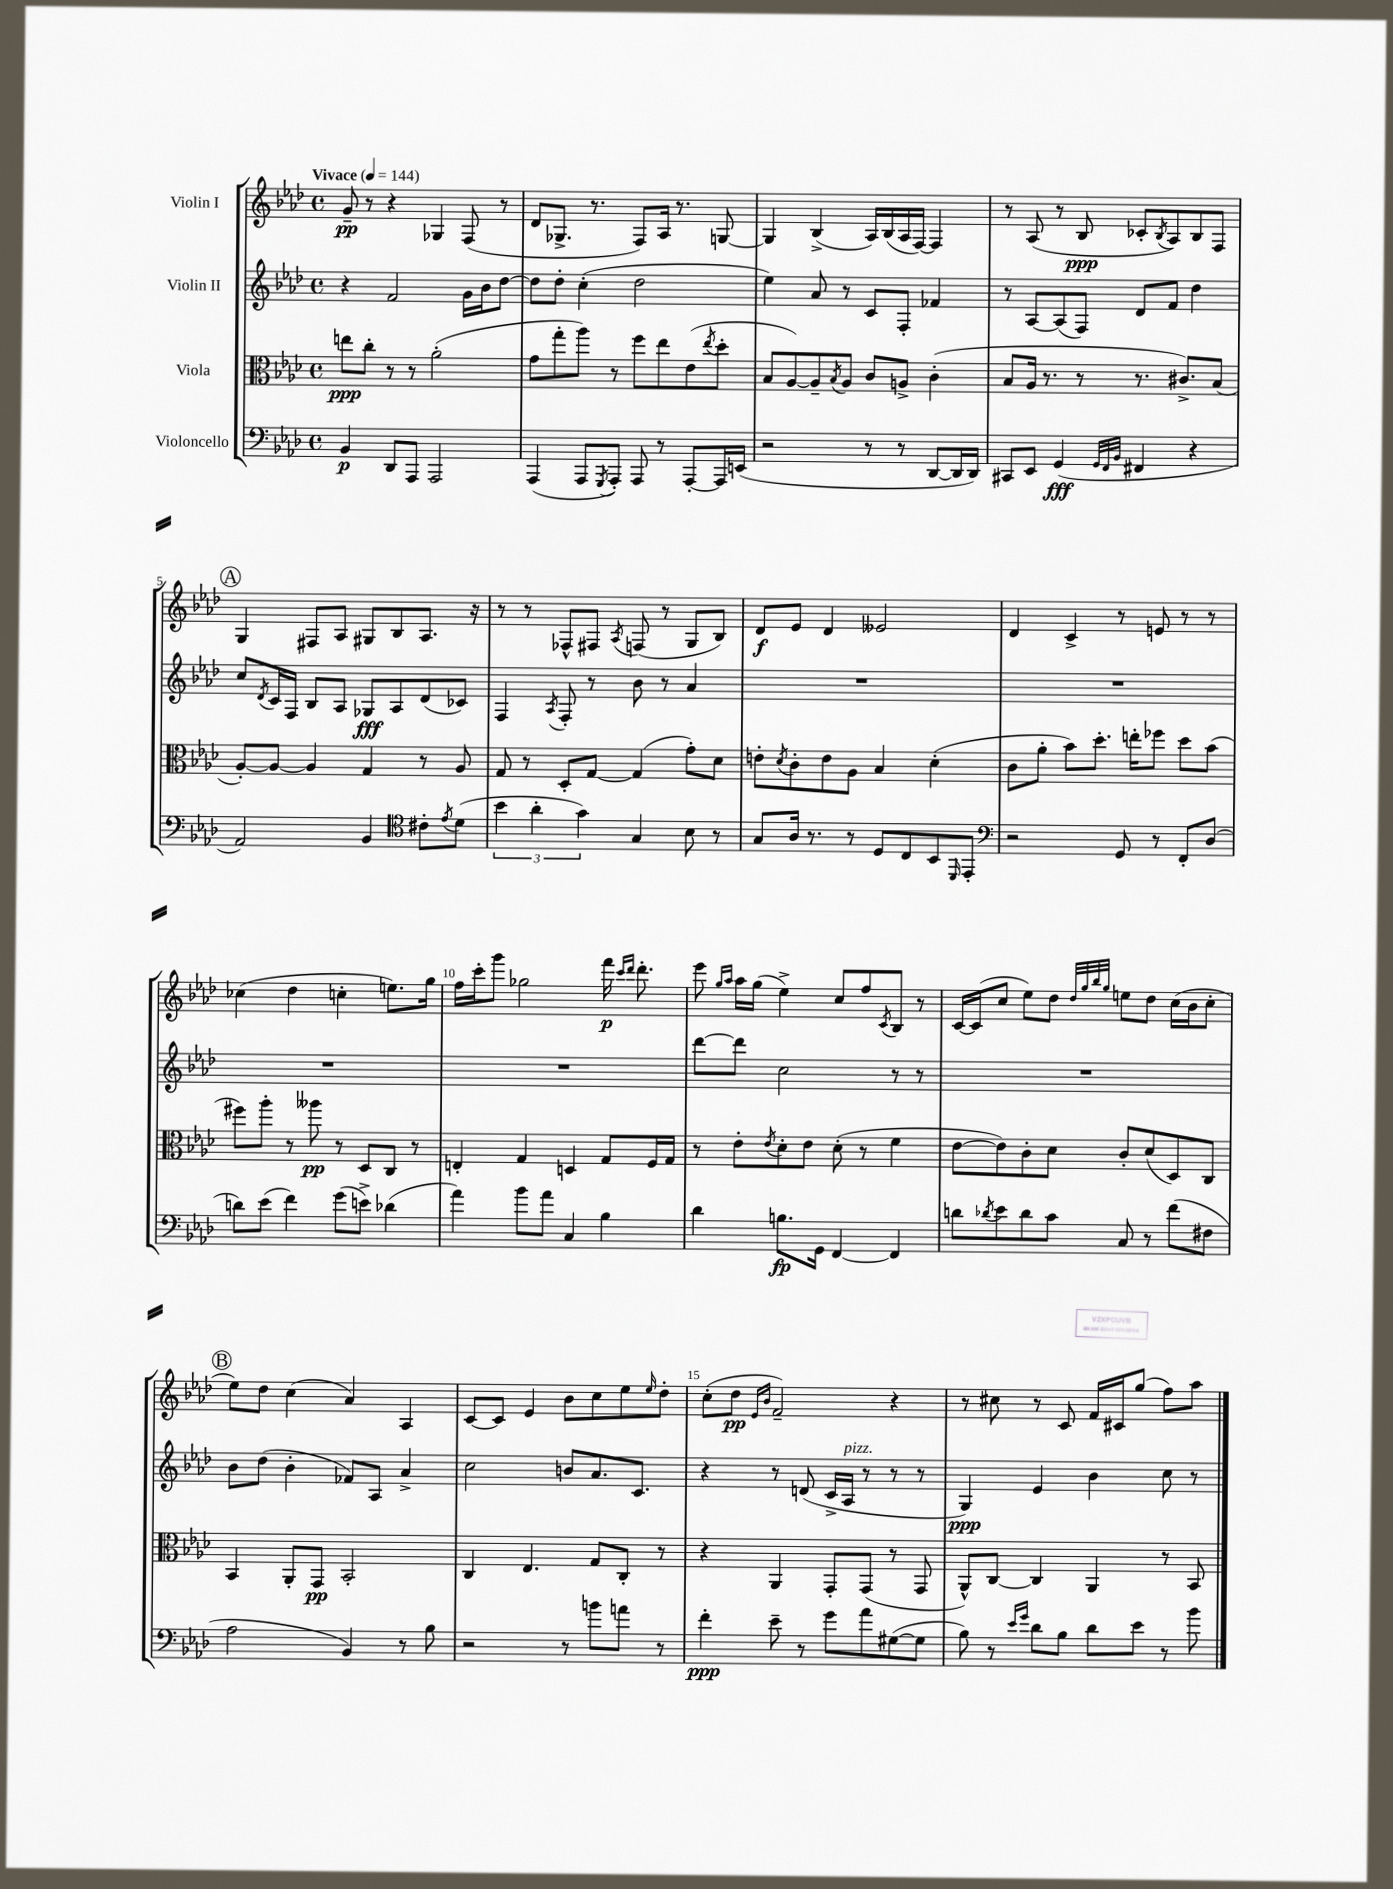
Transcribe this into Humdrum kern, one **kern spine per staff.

**kern	**dynam	**kern	**dynam	**kern	**dynam	**kern	**dynam
*part4	*part4	*part3	*part3	*part2	*part2	*part1	*part1
*staff4	*staff4	*staff3	*staff3	*staff2	*staff2	*staff1	*staff1
*I"Violoncello	*	*I"Viola	*	*I"Violin II	*	*I"Violin I	*
*clefF4	*	*clefC3	*	*clefG2	*	*clefG2	*
*k[b-e-a-d-]	*	*k[b-e-a-d-]	*	*k[b-e-a-d-]	*	*k[b-e-a-d-]	*
*M4/4	*	*M4/4	*	*M4/4	*	*M4/4	*
*met(c)	*	*met(c)	*	*met(c)	*	*met(c)	*
*MM144	*	*MM144	*	*MM144	*	*MM144	*
=1	=1	=1	=1	=1	=1	=1	=1
!	!	!	!	!	!	!LO:TX:a:B:t=Vivace	!
4BB-/	p	8een\L	ppp	4r	.	8g~/	pp
.	.	8cc'\J	.	.	.	8r	.
8DD-/L	.	8r	.	2f/	.	4r	.
8AAA-/J	.	8r	.	.	.	.	.
2AAA-/	.	(2a-'\	.	.	.	4G-X/	.
.	.	.	.	16g\LL	.	(8F/	.
.	.	.	.	16b-\J	.	.	.
.	.	.	.	[8dd-\J	.	8r	.
=2	=2	=2	=2	=2	=2	=2	=2
(4AAA-/	.	8g\L	.	8dd-\L]	.	8d-/L	.
.	.	8gg'\	.	8dd-'\J	.	8.G-X^/J	.
8AAA-/L	.	8aa-\J)	.	(4cc'\	.	.	.
.	.	.	.	.	.	8.r	.
8qGGG/	.	.	.	.	.	.	.
8AAA-'/J)	.	8r	.	.	.	.	.
8AAA-/	.	8ff\L	.	2dd-\	.	8F/L)	.
8r	.	8ee-\	.	.	.	16A-/Jk	.
.	.	.	.	.	.	8.r	.
[8AAA-'/L	.	(8e-\	.	.	.	.	.
.	.	8qee-/	.	.	.	.	.
16AAA-/L]	.	8dd-'\J	.	.	.	[8Gn/	.
(16EEn/JJ	.	.	.	.	.	.	.
=3	=3	=3	=3	=3	=3	=3	=3
2r	.	8B-/L	.	4ee-\)	.	4G/]	.
.	.	[8A-/)	.	.	.	.	.
.	.	8A-~/]	.	8a-/	.	(4B-^/	.
.	.	8qB-/	.	.	.	.	.
.	.	8A-/J	.	8r	.	.	.
8r	.	8c/L	.	8c/L	.	16A-/LL)	.
.	.	.	.	.	.	(16B-/	.
8r	.	8An^/J	.	8F'/J	.	16A-/	.
.	.	.	.	.	.	[16F/JJ)	.
[8DD-/L	.	(4c'\	.	4f-X/	.	4F/]	.
16DD-/L]	.	.	.	.	.	.	.
16DD-/JJ)	.	.	.	.	.	.	.
=4	=4	=4	=4	=4	=4	=4	=4
8CC#X/L	.	8B-/L	.	8r	.	8r	.
8EE-/J	.	16A-/Jk	.	[8A-/L	.	(8A-/	.
.	.	8.r	.	.	.	.	.
(4GG/	fff	.	.	(8A-/]	.	8r	.
.	.	8r	.	8F/J)	.	8B-/	ppp
32qqGG/LLL	.	.	.	.	.	.	.
32qqFF/	.	.	.	.	.	.	.
32qqBB-/JJJ	.	.	.	.	.	.	.
4FF#X/	.	8.r	.	8d-/L	.	8c-X'/L	.
.	.	.	.	.	.	8qB-/	.
.	.	.	.	8f/J	.	8A-/)	.
.	.	8.c#X^/L)	.	.	.	.	.
4r	.	.	.	4dd-\	.	8B-/	.
.	.	(8B-/J	.	.	.	8F/J	.
!!LO:LB:g=z
!!LO:REH:place=s1:t=A
=5	=5	=5	=5	=5	=5	=5	=5
2AA-/)	.	[8A-'/L)	.	8cc/L	.	4G/	.
.	.	.	.	8qd-/	.	.	.
.	.	8A-/J_	.	16c/L	.	.	.
.	.	.	.	16F/JJ	.	.	.
.	.	4A-/]	.	8B-/L	.	8F#X/L	.
.	.	.	.	8A-/J	.	8A-/J	.
4BB-/	.	4G/	.	8G-X/L	fff	8G#X/L	.
.	.	.	.	8A-/	.	8B-/	.
*clefC4	*	*	*	*	*	*	*
8c#X'\L	.	8r	.	(8d-/	.	8.A-/J	.
8qe-/	.	.	.	.	.	.	.
(8d-\J	.	8A-/	.	8c-X/J)	.	.	.
.	.	.	.	.	.	16r	.
=6	=6	=6	=6	=6	=6	=6	=6
6b-\	.	8G/	.	4F/	.	8r	.
.	.	8r	.	.	.	8r	.
6a-'\	.	.	.	.	.	.	.
.	.	.	.	8qA-/	.	.	.
.	.	8D-'/L	.	8F'/	.	8F-X^^/L	.
6g\)	.	.	.	.	.	.	.
.	.	[8G/J	.	8r	.	8F#X/J	.
.	.	.	.	.	.	8qA-/	.
4G/	.	(4G/]	.	8b-\	.	(8Fn/	.
.	.	.	.	8r	.	8r	.
8B-\	.	8g'\L)	.	4a-/	.	8G/L	.
8r	.	8d-\J	.	.	.	8B-/J)	.
=7	=7	=7	=7	=7	=7	=7	=7
8G/L	.	8en'\L	.	1r	.	8d-/L	f
.	.	8qd-/	.	.	.	.	.
16A-/Jk	.	8c'\	.	.	.	8e-/J	.
8.r	.	.	.	.	.	.	.
.	.	8e\	.	.	.	4d-/	.
8r	.	8A-\J	.	.	.	.	.
8D-/L	.	4B-/	.	.	.	2e--X/	.
8C/	.	.	.	.	.	.	.
8BB-/	.	(4d-'\	.	.	.	.	.
16qqDD-/	.	.	.	.	.	.	.
8EE-'/J	.	.	.	.	.	.	.
=8	=8	=8	=8	=8	=8	=8	=8
*clefF4	*	*	*	*	*	*	*
2r	.	8c\L	.	1r	.	4d-/	.
.	.	8a-'\J	.	.	.	.	.
.	.	8b-\L)	.	.	.	4c^/	.
.	.	8.dd-'\J	.	.	.	.	.
8GG/	.	.	.	.	.	8r	.
.	.	16een'\KL	.	.	.	.	.
8r	.	8ff-X\J	.	.	.	8en/	.
8FF'/L	.	8dd-\L	.	.	.	8r	.
(8D-/J	.	(8b-\J	.	.	.	8r	.
!!LO:LB:g=z
=9	=9	=9	=9	=9	=9	=9	=9
8dn\L)	.	8ff#X\L)	.	1r	.	(4cc-X\	.
(8e-\J	.	8aa-'\J	.	.	.	.	.
4f\)	.	8r	.	.	.	4dd-\	.
.	.	8aa--X\	pp	.	.	.	.
(8g\L	.	8r	.	.	.	4ccn'\	.
8en^\J)	.	8D-/L	.	.	.	.	.
(4d-X\	.	8C/J	.	.	.	8.een\L)	.
.	.	8r	.	.	.	.	.
.	.	.	.	.	.	16gg\Jk	.
=10	=10	=10	=10	=10	=10	=10	=10
4a-\)	.	4En'/	.	1r	.	16ff\LL	.
.	.	.	.	.	.	16ccc'\J	.
.	.	.	.	.	.	8ggg\J	.
8b-\L	.	4G/	.	.	.	2gg-X\	.
8a-\J	.	.	.	.	.	.	.
4C/	.	4Dn/	.	.	.	.	.
4B-\	.	8G/L	.	.	.	16fff\	p
.	.	.	.	.	.	16qqccc/LL	.
.	.	.	.	.	.	16qqddd-/JJ	.
.	.	.	.	.	.	8.ddd-'\	.
.	.	16F/L	.	.	.	.	.
.	.	16G/JJ	.	.	.	.	.
=11	=11	=11	=11	=11	=11	=11	=11
4d-\	.	8r	.	[8ddd-\L	.	8eee-\	.
.	.	.	.	.	.	16qqgg/LL	.
.	.	.	.	.	.	16qqaa-/JJ	.
.	.	8e-'\L	.	8ddd-\J]	.	16aa-\LL	.
.	.	.	.	.	.	(16gg\JJ	.
.	.	8qe-/	.	.	.	.	.
8.Bn\L	fp	8d-'\	.	2cc\	.	4ee-^\)	.
.	.	8e-\J	.	.	.	.	.
16GG\Jk	.	.	.	.	.	.	.
[4FF/	.	(8d-'\	.	.	.	8cc/L	.
.	.	8r	.	.	.	8ff/	.
.	.	.	.	.	.	8qc/	.
4FF/]	.	4f\	.	8r	.	8B-/J	.
.	.	.	.	8r	.	8r	.
=12	=12	=12	=12	=12	=12	=12	=12
8dn\L	.	[8e-\L	.	1r	.	[16c/LL	.
.	.	.	.	.	.	(16c/J]	.
8qd-X/	.	.	.	.	.	.	.
8e-\	.	8e-\])	.	.	.	8cc/J	.
8d-\	.	8c'\	.	.	.	8ee-\L)	.
8c\J	.	8d-\J	.	.	.	8dd-\J	.
.	.	.	.	.	.	32qqdd-/LLL	.
.	.	.	.	.	.	32qqgg/	.
.	.	.	.	.	.	32qqbb-/	.
.	.	.	.	.	.	32qqgg/JJJ	.
8C/	.	8c'/L	.	.	.	8een\L	.
8r	.	(8d-/	.	.	.	8dd-\J	.
(8f\L	.	8D-/)	.	.	.	(16cc\LL	.
.	.	.	.	.	.	16b-\J	.
8F#X\J	.	8C/J	.	.	.	8cc'\J	.
!!LO:LB:g=z
!!LO:REH:place=s1:t=B
=13	=13	=13	=13	=13	=13	=13	=13
2A-\	.	4BB-/	.	8b-\L	.	8ee-\L)	.
.	.	.	.	(8dd-\J	.	8dd-\J	.
.	.	8AA-'/L	.	4b-'\	.	(4cc\	.
.	.	8GG/J	pp	.	.	.	.
4BB-/)	.	2BB-'/	.	8f-X/L)	.	4a-/)	.
.	.	.	.	8A-/J	.	.	.
8r	.	.	.	4a-^/	.	4A-/	.
8B-\	.	.	.	.	.	.	.
=14	=14	=14	=14	=14	=14	=14	=14
2r	.	4C/	.	2cc\	.	[8c/L	.
.	.	.	.	.	.	8c/J]	.
.	.	4.E-/	.	.	.	4e-/	.
8r	.	.	.	8bn/L	.	8b-\L	.
8bn\L	.	8G/L	.	8.a-/	.	8cc\	.
8an\J	.	8C'/J	.	.	.	8ee-\	.
.	.	.	.	8.c/J	.	.	.
.	.	.	.	.	.	16qqee-/	.
8r	.	8r	.	.	.	8dd-'\J	.
=15	=15	=15	=15	=15	=15	=15	=15
4f'\	ppp	4r	.	4r	.	(8cc'\L	.
.	.	.	.	.	.	8dd-\J	pp
.	.	.	.	.	.	16qqe-/LL	.
.	.	.	.	.	.	16qqb-/JJ	.
8e-~\	.	4AA-/	.	8r	.	2f~/)	.
8r	.	.	.	(8dn/	.	.	.
8g\L	.	8GG'/L	.	16c^/LL	.	.	.
!	!	!	!	!LO:TX:a:i:t=pizz.	!	!	!
.	.	.	.	16A-/JJ	.	.	.
8a-\	.	(8GG/J	.	8r	.	.	.
([8G#X\	.	8r	.	8r	.	4r	.
8G#\J]	.	8GG/	.	8r	.	.	.
=16	=16	=16	=16	=16	=16	=16	=16
8B-\)	.	8AA-^^/L)	.	4G/)	ppp	8r	.
8r	.	[8C/J	.	.	.	8cc#X\	.
16qqe-/LL	.	.	.	.	.	.	.
16qqg/JJ	.	.	.	.	.	.	.
8d-\L	.	4C/]	.	4e-/	.	8r	.
8B-\J	.	.	.	.	.	8c/	.
8d-\L	.	4AA-/	.	4b-\	.	16f/LL	.
.	.	.	.	.	.	16c#X/J	.
8e-\J	.	.	.	.	.	(8gg/J	.
8r	.	8r	.	8cc\	.	8ff\L)	.
8b-\	.	8BB-/	.	8r	.	8aa-\J	.
==	==	==	==	==	==	==	==
*-	*-	*-	*-	*-	*-	*-	*-
